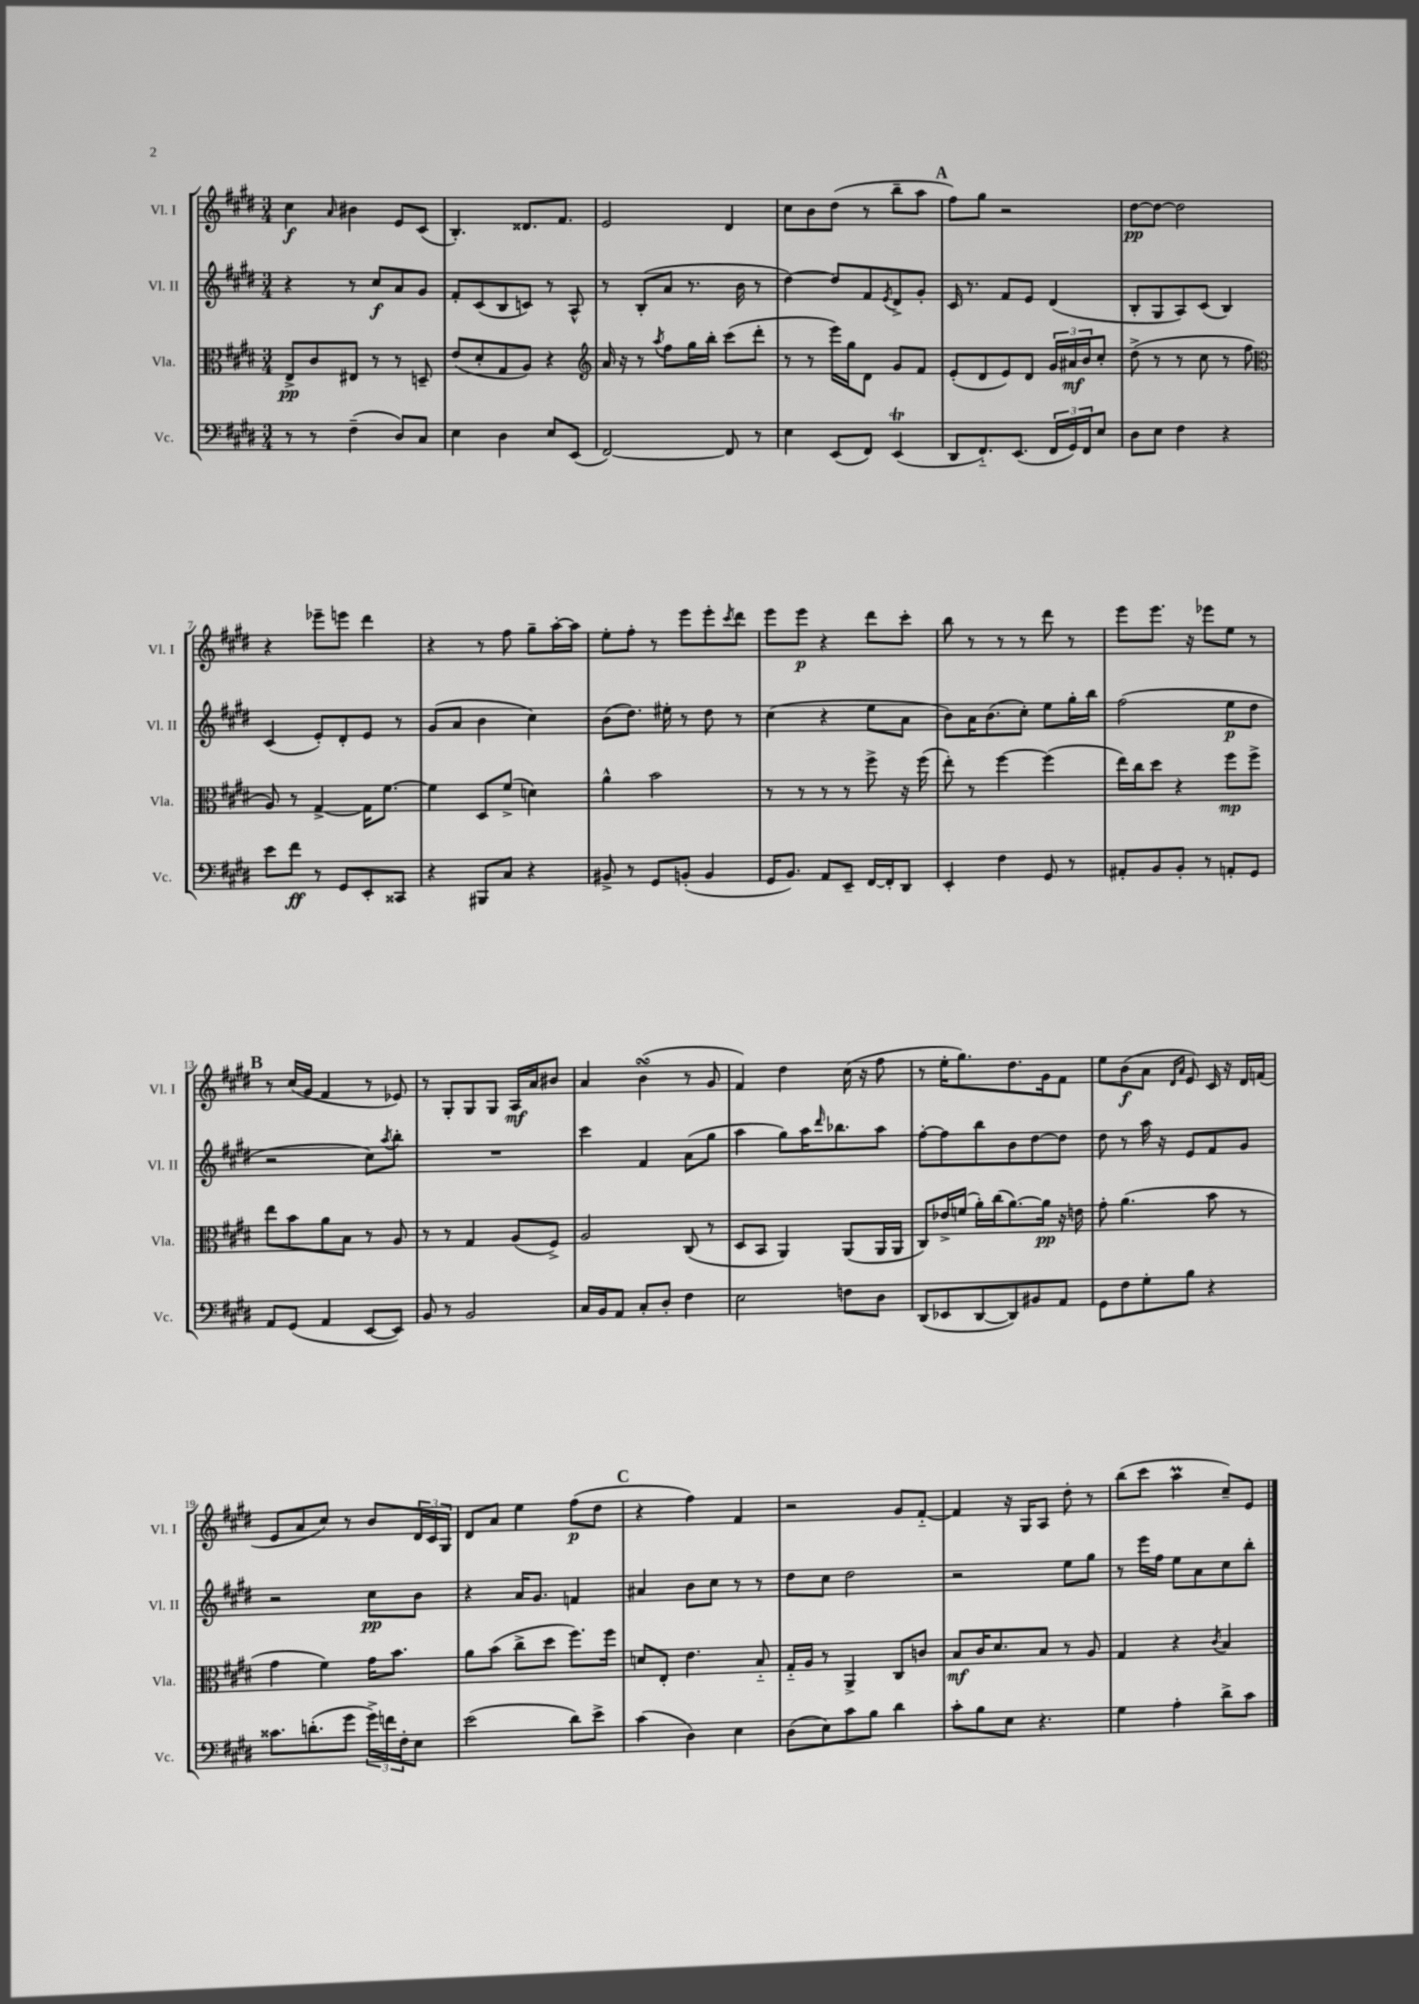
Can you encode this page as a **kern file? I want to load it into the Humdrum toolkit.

**kern	**kern	**kern	**kern
*staff4	*staff3	*staff2	*staff1
*clefF4	*clefC3	*clefG2	*clefG2
*k[f#c#g#d#]	*k[f#c#g#d#]	*k[f#c#g#d#]	*k[f#c#g#d#]
*M3/4	*M3/4	*M3/4	*M3/4
8r	8E^	4r	4cc#
8r	8c#	.	.
.	.	.	16qqa
(4F#~	8E#	8r	4b#
.	8r	8cc#	.
8D#)	8r	8a	8e
8C#	8D~	8g#	(8c#
=	=	=	=
4E	(8e	8f#'	4.B')
.	8d#'	(8c#	.
4D#	8G#	8B	.
.	8A)	8c)	8.d##
8E	4r	8r	.
.	.	.	8.f#
(8EE	.	8A^^	.
=	=	=	=
*	*clefG2	*	*
[2FF#)	16a	8r	2e
.	16r	.	.
.	8r	(8B'	.
.	8qaa	.	.
.	8ff#	8a	.
.	16gg#	8.r	.
.	16bb'	.	.
8FF#]	(8ccc#	.	4d#
.	.	16b	.
8r	8ddd#'	8r	.
=	=	=	=
4E	8r	[4dd#)	8cc#
.	8r	.	8b
(8EE	16eee)	8dd#]	(8dd#
.	16gg#	.	.
8FF#)	8d#	8f#	8r
.	.	8qe	.
(4EE	8g#	8d#^	8bb~
.	8f#	8g#'	8aa
=	=	=	=
8DD#	(8e'	16c#	8ff#)
.	.	8.r	.
8.FF#'~)	8d#	.	8gg#
.	8e)	8f#	2r
(8.EE	.	.	.
.	8d#	8e	.
24FF#	24g#	(4d#	.
24GG#)	24a#	.	.
24FF#	24b	.	.
8E	8cc#'	.	.
=	=	=	=
8D#	(8dd#^	8B'	[8dd#
8E	8r	8G#	8dd#_
4F#	8r	8A)	2dd#]
.	8cc#	(8c#	.
4r	8r	4B)	.
.	8ff#	.	.
=	=	=	=
*	*clefC3	*	*
8e	8A)	(4c#	4r
8f#	8r	.	.
8r	[4G#^	8e')	8eee-~
8GG#	.	8d#'	8eee
8EE'	16G#]	8e	4ddd#
.	[8.f#	.	.
8CC##	.	8r	.
=	=	=	=
4r	4f#]	(8g#	4r
.	.	8a	.
8BBB#	8D#	4b	8r
8C#	(8f#^	.	8ff#
4r	4d)	4cc#)	8gg#~
.	.	.	[16aa'
.	.	.	16aa]
=	=	=	=
8BB#^	4a^^	(8b	8ee'
8r	.	8.dd#)	8ff#'
8GG#	2b	.	8r
.	.	16ee#'	.
(8BB'	.	8r	8eee
4BB	.	8dd#	8eee'
.	.	.	8qccc#
.	.	8r	8ddd#
=	=	=	=
16GG#	8r	(4cc#	8eee
8.BB)	.	.	.
.	8r	.	8eee
8AA	8r	4r	4r
8EE~	8r	.	.
[16FF#	8ff#^	8ee	8ddd#
16FF#']	.	.	.
8DD#	16r	8a	8ccc#'
.	(16ff#	.	.
=	=	=	=
4EE'	8ee')	8b)	8bb
.	8r	16a	8r
.	.	(8.b	.
4F#	[4ff#	.	8r
.	.	8cc#')	8r
8GG#	(4ff#]	8ee	8ddd#
8r	.	16gg#'	8r
.	.	16bb	.
=	=	=	=
8AA#'	16ee)	(2ff#	8eee
.	16cc#	.	.
8BB	8dd#	.	8.eee
8BB'	4r	.	.
.	.	.	16r
8r	.	.	8eee-
8AA'	8ff#	8ee	8ee
8GG#	8ff#^	8dd#	8r
=	=	=	=
8AA	8ee	2r	8r
(8GG#	8b	.	(16cc#
.	.	.	16g#
4AA	8a	.	4f#
.	8B	.	.
[8EE	8r	8cc#)	8r
.	.	8qaa	.
8EE])	8A	8bb'	8e-)
=	=	=	=
8BB	8r	2.r	8r
8r	8r	.	8G#'
2BB	4G#	.	8G#
.	.	.	8G#
.	(8A	.	16A
.	.	.	16a
.	8F#^)	.	8b#
=	=	=	=
16C#	2A	4ccc#	4a
16BB	.	.	.
8AA	.	.	.
8C#'	.	4f#	(4b
8D#'	.	.	.
4F#	(8C#	(8a	8r
.	8r	8gg#	8g#
=	=	=	=
2E	8D#	4aa	4f#)
.	8BB	.	.
.	4AA)	8gg#)	4dd#
.	.	16aa	.
.	.	16qqddd#	.
.	.	8.bb-	.
8F	(8AA	.	(16cc#
.	.	.	16r
8D#	16AA	8aa	8ff#
.	16AA	.	.
=	=	=	=
(8DD#	8C#)	[8ff#'	8r
8EE-	16e-^	8ff#]	16ee'
.	(16f	.	8.gg#)
[8DD#	16a')	8bb	.
.	(16cc#	.	.
8DD#])	[8.a)	8b	8.dd#
8BB#	.	[8dd#	.
.	16a]	.	16g#
8AA	16r	8dd#]	8f#
.	16e	.	.
=	=	=	=
8GG#	8g#'	8dd#	8ee
8F#	(4.a	8r	(8b
8G#'	.	16aa	8a
.	.	16r	.
.	.	.	16qqd#
.	.	.	16qqa
8B	.	8e	8e)
4r	8b	8f#	16c#
.	.	.	16r
.	8r	8g#	16d#
.	.	.	(16f
=	=	=	=
8.c##	4g#	2r	8e
.	.	.	8a
(8.d'	.	.	.
.	4f#)	.	8cc#)
8g#	.	.	8r
24g#^)	16g#	8cc#	8b
24f	.	.	.
.	8.b	.	.
24F#'	.	.	.
8E	.	8b	24d#
.	.	.	24c#
.	.	.	24G#
=	=	=	=
(2e	8a	4r	8d#
.	(8b	.	8a
.	8cc#^	16a	4ee
.	.	8.g#	.
.	8dd#	.	.
8d#)	8.ff#)	4f	(8ff#
8e^	.	.	8dd#
.	16ff#	.	.
=	=	=	=
(4c#	8d	4a#	4r
.	8E'	.	.
4D#)	4.e	8b	4ff#)
.	.	8cc#	.
4E	.	8r	4f#
.	8B'~	8r	.
=	=	=	=
(8D#	16G#'~	8dd#	2r
.	16A	.	.
8E)	8r	8cc#	.
8c#	4AA^	2dd#	.
8B	.	.	.
4d#	8C#	.	8g#
.	8c	.	[8f#'~
=	=	=	=
8c#'	8B	2r	4f#]
8B	16c#	.	.
.	8.d#	.	.
8E	.	.	16r
.	.	.	16G#
4.r	8B	.	8A
.	8r	8ee	8dd#'
.	8A	8gg#	8r
=	=	=	=
4G#	4G#	8r	(8bb
.	.	16eee	8ccc#
.	.	16ff#	.
4A'	4r	8ee	4aa
.	.	8a	.
.	8qc#	.	.
8d#^	4B	8cc#	8cc#~)
8c#	.	8bb'	8e
==	==	==	==
*-	*-	*-	*-
